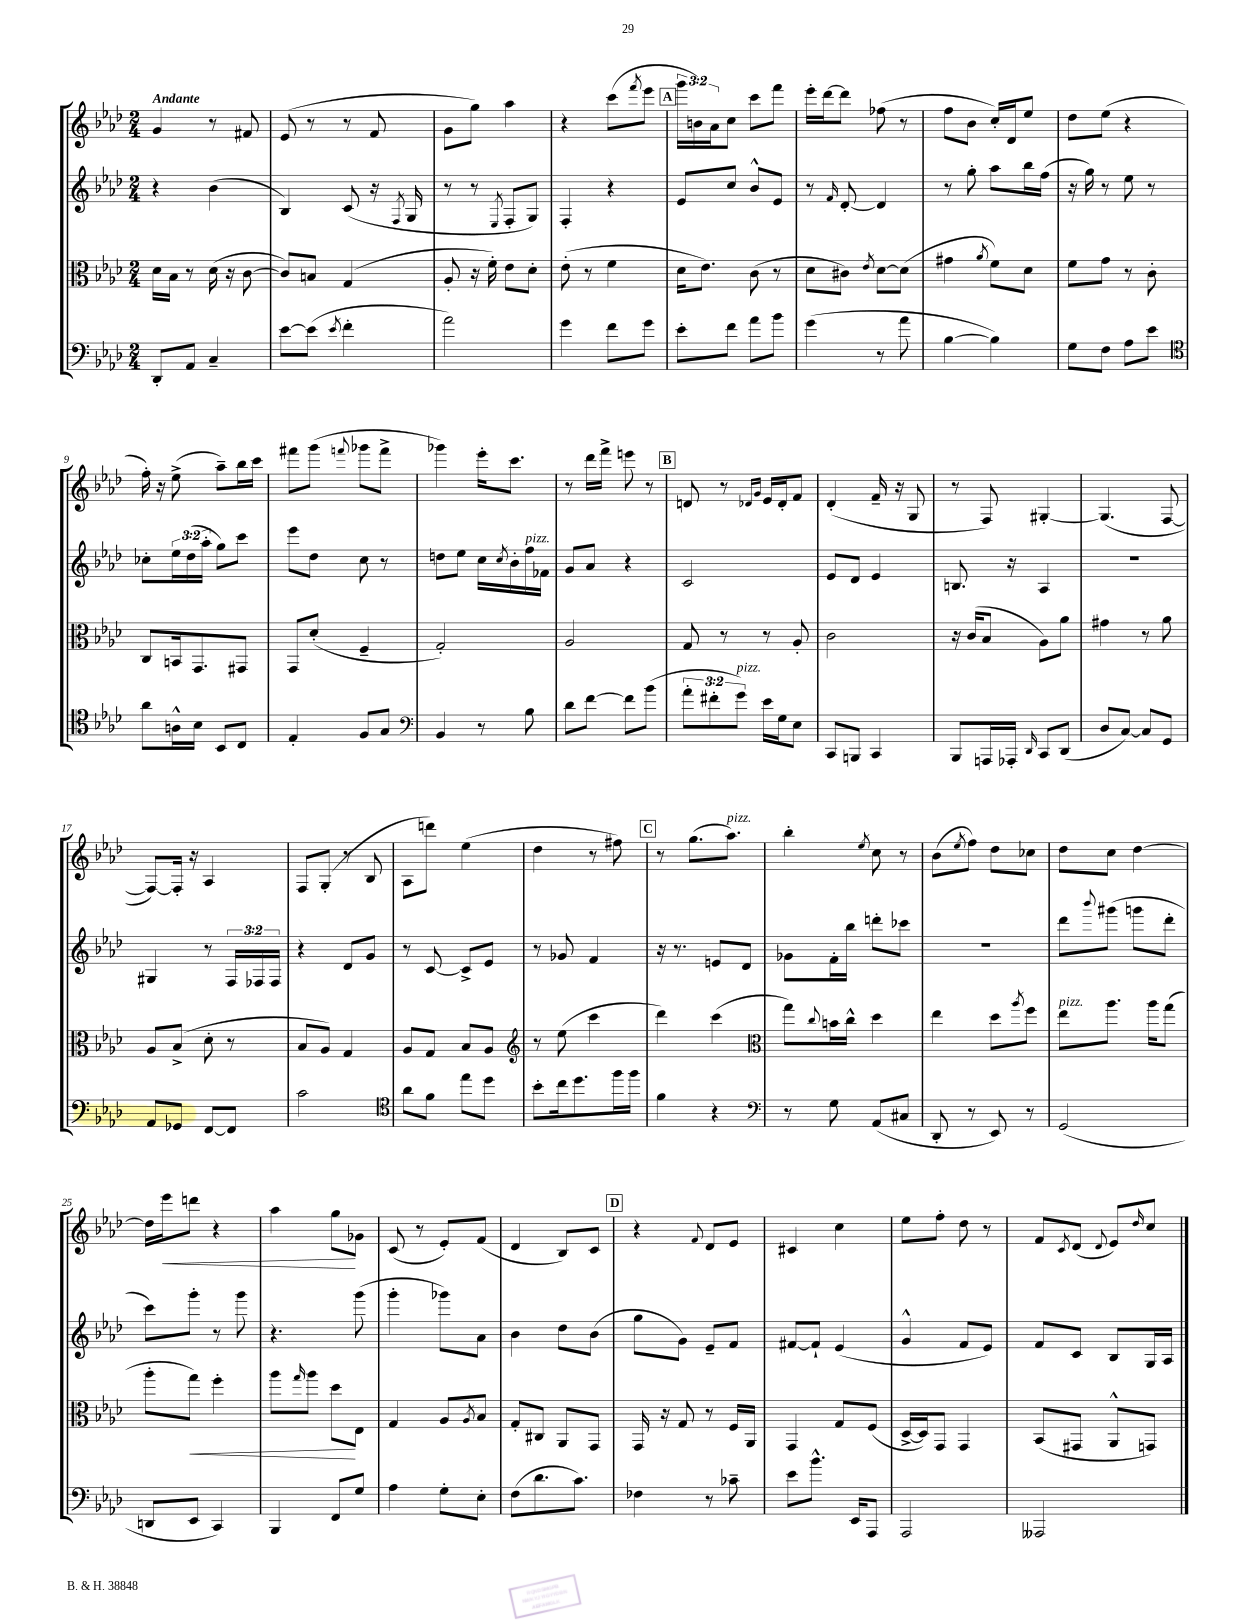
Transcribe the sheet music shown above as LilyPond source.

<<
\new StaffGroup <<
\new Staff = "s0" {
    \clef treble \key aes \major \numericTimeSignature \time 2/4 \override Staff.TupletNumber.text = #tuplet-number::calc-fraction-text \tempo "Andante"
    g'4 r8 fis'8 |
    ees'8( r8 r8 f'8 |
    g'8 g''8) aes''4 |
    r4 c'''8( \acciaccatura { f'''8 } ees'''8 |
    \mark \markup { \box "A" } \tuplet 3/2 { g'''16 b'16) aes'16 } c''8 c'''8 f'''8 |
    ees'''16-. des'''16~ des'''8 fes''8( r8 |
    f''8 bes'8 c''16-.) des'16 ees''8 |
    des''8 ees''8( r4 |
    f''16-.) r16 ees''8->( aes''8--) bes''16 c'''16 |
    fis'''8 g'''8( \appoggiatura { f'''8 } ges'''8 f'''8-> |
    ges'''4) ees'''16-. c'''8. |
    r8 des'''16 f'''16-> e'''8 r8 |
    \mark \markup { \box "B" } d'8 r8 \grace { des'16 g'16 } ees'16 des'16-. f'8 |
    des'4-.( f'16-- r16 g8 |
    r8 f8) gis4~-. |
    gis4.( f8~ |
    f8~) f16-. r16 aes4 |
    f8 g8-.( r8 bes8 |
    aes8 d'''8) ees''4( |
    des''4 r8 fis''8) |
    \mark \markup { \box "C" } r8 g''8.( aes''8.^\markup { \italic "pizz." }) |
    bes''4-. \acciaccatura { ees''8 } c''8 r8 |
    bes'8( \acciaccatura { ees''8 } f''8) des''8 ces''8 |
    des''8 c''8 des''4~ |
    des''16 ees'''16\< d'''8 r4 |
    aes''4 g''8\! ges'8 |
    c'8( r8 ees'8-.) f'8( |
    des'4 bes8) c'8 |
    \mark \markup { \box "D" } r4 \appoggiatura { f'8 } des'8 ees'8 |
    cis'4 c''4 |
    ees''8 f''8-. des''8 r8 |
    f'8 \acciaccatura { c'8 } des'8( \appoggiatura { des'8 } ees'8) \grace { des''16 } c''8 \bar "|." |
}
\new Staff = "s1" {
    \clef treble \key aes \major \numericTimeSignature \time 2/4 \override Staff.TupletNumber.text = #tuplet-number::calc-fraction-text
    r4 bes'4( |
    bes4) c'8( r16 \acciaccatura { f8 } g16 |
    r8 r8 \acciaccatura { ees8 } f8-. g8) |
    f4-. r4 |
    \mark \markup { \box "A" } ees'8 c''8 bes'8-^ ees'8 |
    r8 \grace { f'16 } des'8~-. des'4 |
    r8 g''8-. aes''8 bes''16 f''16( |
    r16 g''16) r8 ees''8 r8 |
    ces''8-. \tuplet 3/2 { ees''16 des''16( aes''16-. } g''8) c'''8 |
    ees'''8 des''8 c''8 r8 |
    d''8 ees''8 c''16 \acciaccatura { c''8 } bes'16-. f''16^\markup { \italic "pizz." } fes'16 |
    g'8 aes'8 r4 |
    \mark \markup { \box "B" } c'2 |
    ees'8 des'8 ees'4 |
    b8. r16 aes4 |
    R2 |
    gis4 r8 \tuplet 3/2 { f16 fes16 fes16 } |
    r4 des'8 g'8 |
    r8 c'8~ c'8-> ees'8 |
    r8 ges'8 f'4 |
    \mark \markup { \box "C" } r16 r8. e'8 des'8 |
    ges'8 f'16-. bes''16 d'''8-. ces'''8 |
    R2 |
    des'''8 \appoggiatura { bes'''8 } gis'''8( g'''8 des'''8-. |
    c'''8) g'''8-. r8 g'''8 |
    r4. g'''8( |
    g'''4-. ges'''8) aes'8 |
    bes'4 des''8 bes'8( |
    \mark \markup { \box "D" } g''8 g'8) ees'8-- f'8 |
    fis'8~ fis'8-! ees'4( |
    g'4-^ f'8 ees'8) |
    f'8 c'8 bes8 g16 aes16 \bar "|." |
}
\new Staff = "s2" {
    \clef alto \key aes \major \numericTimeSignature \time 2/4
    des'16 bes16 r8 des'16( r16 c'8~ |
    c'8) b8 g4( |
    aes8-. r16 f'16-.) ees'8 des'8-. |
    ees'8-.( r8 f'4 |
    \mark \markup { \box "A" } des'16 ees'8.) c'8( r8 |
    des'8 cis'8) \acciaccatura { ees'8 } des'8~ des'8( |
    gis'4 \acciaccatura { aes'8 } f'8) des'8 |
    f'8 g'8 r8 c'8-. |
    c8 b,16 g,8. gis,8 |
    g,8 des'8-.( f4-- |
    g2-.) |
    aes2 |
    \mark \markup { \box "B" } g8 r8 r8 aes8-. |
    c'2 |
    r16 c'16( bes8 aes8) aes'8 |
    gis'4 r8 aes'8 |
    aes8 bes8->( des'8-. r8 |
    bes8 aes8) g4 |
    aes8 g8 bes8 aes8 |
    \clef treble r8 ees''8( c'''4 |
    \mark \markup { \box "C" } des'''4) c'''4( |
    \clef alto g''8) \appoggiatura { c''8 } b'16 c''16-^ des''4 |
    ees''4 des''8 \acciaccatura { aes''8 } f''8 |
    ees''8^\markup { \italic "pizz." } aes''8. aes''16 g''8( |
    aes''8-. g''8\<) f''4-. |
    aes''8 \grace { g''16 } aes''8 des''8\! ees8 |
    g4 aes8 \acciaccatura { aes8 } bes8 |
    g8-. cis8 aes,8 g,8 |
    \mark \markup { \box "D" } g,16 r16 g8 r8 f16 aes,16 |
    g,4 g8 f8( |
    des16~-> des16) g,8 g,4 |
    bes,8( gis,8 aes,8-^ g,8) \bar "|." |
}
\new Staff = "s3" {
    \clef bass \key aes \major \numericTimeSignature \time 2/4 \override Staff.TupletNumber.text = #tuplet-number::calc-fraction-text
    des,8-. aes,8 c4-- |
    ees'8~ ees'8( \acciaccatura { ees'8 } f'4-. |
    aes'2) |
    g'4 f'8 g'8 |
    \mark \markup { \box "A" } ees'8-. f'8 aes'8 bes'8 |
    g'4( r8 aes'8 |
    bes4~ bes4) |
    g8 f8 aes8 ees'8 |
    \clef tenor aes'8 a16-^ bes16 bes,8 c8 |
    ees4-. f8 g8 |
    \clef bass bes,4 r8 bes8 |
    des'8 f'8~ f'8 bes'8( |
    \mark \markup { \box "B" } \tuplet 3/2 { aes'8-. fis'8-. g'8^\markup { \italic "pizz." }) } ees'16 g16 ees8 |
    c,8 b,,8 c,4 |
    bes,,8 a,,16 aes,,16-. \grace { des,16 } c,8 des,8( |
    des8 c8~) c8 g,8 |
    aes,8 ges,8 f,8~ f,8 |
    c'2 |
    \clef tenor aes'8 f'8 ees''8 des''8 |
    bes'8-. c''16 des''8. f''16 f''16 |
    \mark \markup { \box "C" } f'4 r4 |
    \clef bass r8 g8 aes,8( cis8 |
    des,8-. r8 ees,8) r8 |
    g,2( |
    d,8 ees,8 c,4) |
    bes,,4 f,8 g8 |
    aes4 g8-. ees8-. |
    f8( des'8. c'8.) |
    \mark \markup { \box "D" } fes4 r8 ces'8-- |
    ees'8 bes'8.-^ ees,16 aes,,8 |
    aes,,2 |
    aeses,,2 \bar "|." |
}
>>
>>
